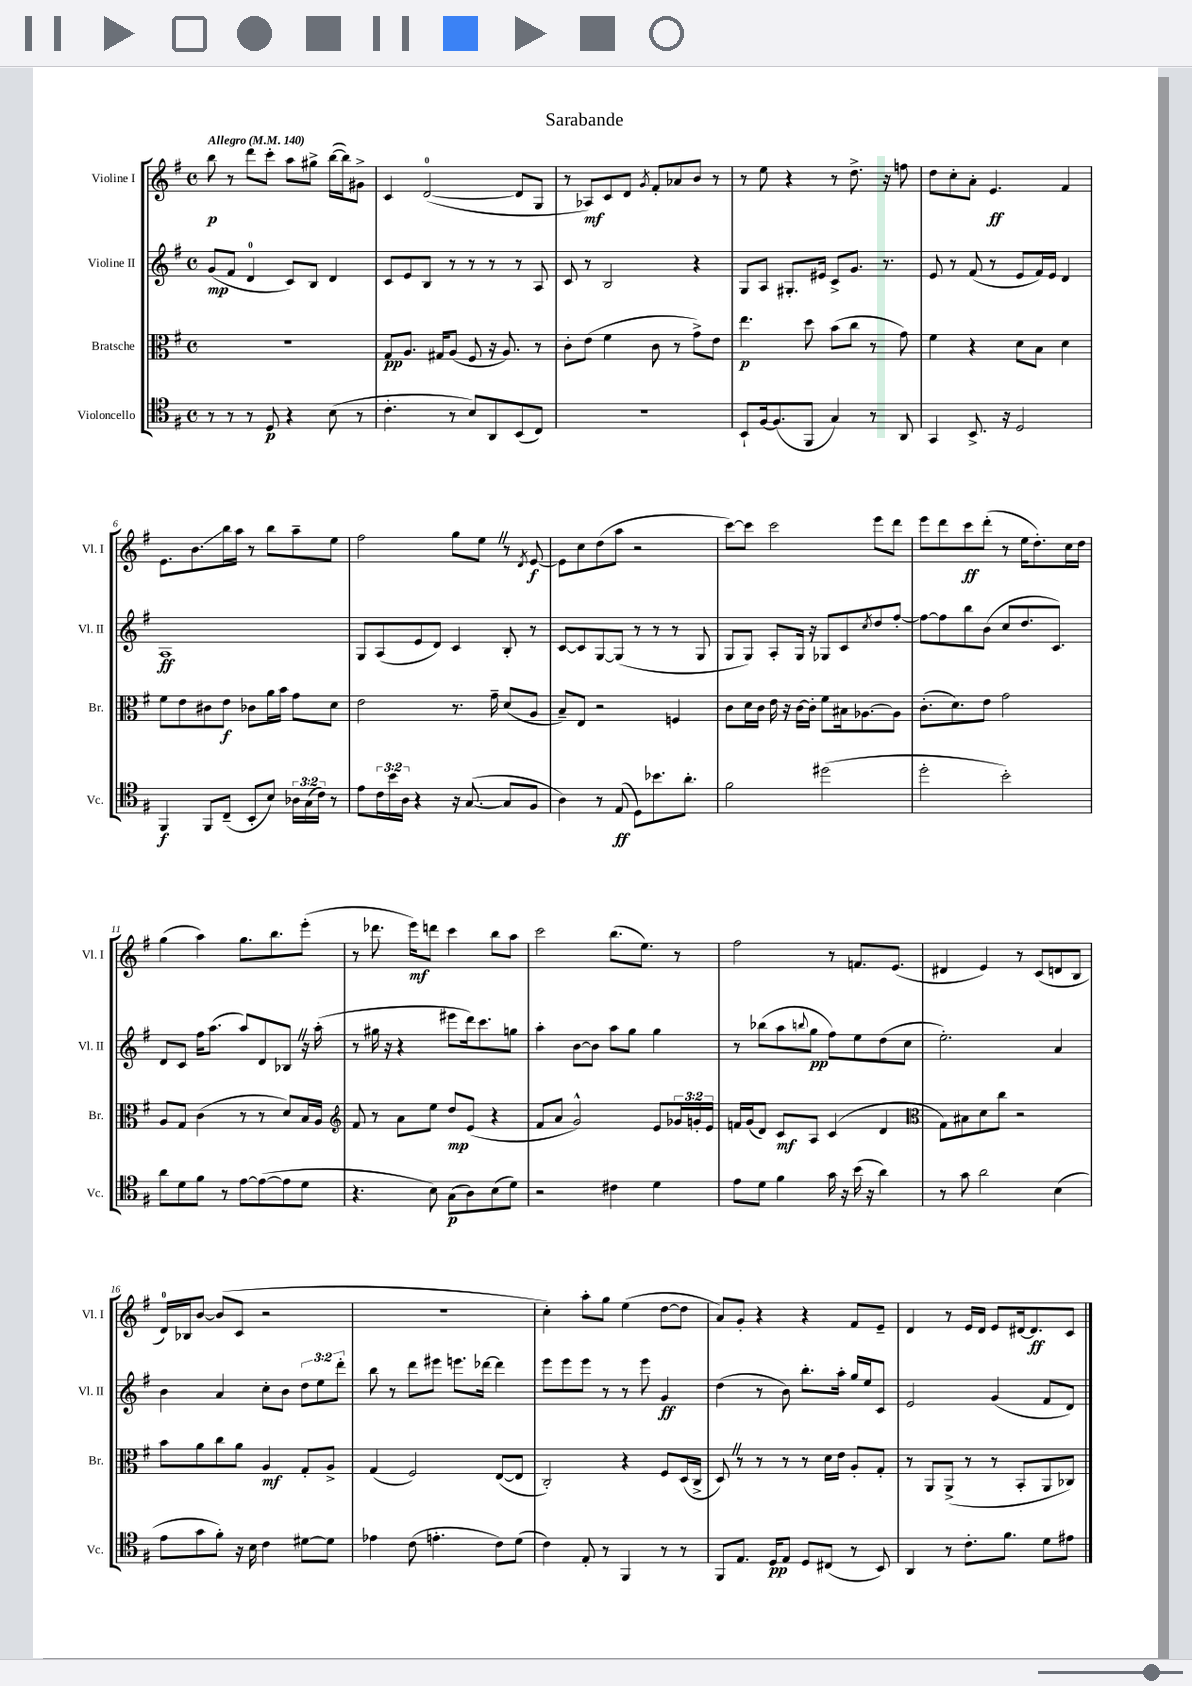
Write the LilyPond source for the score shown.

\header { title = "Sarabande" }
<<
\new StaffGroup <<
\new Staff = "s0" \with { instrumentName = "Violine I" shortInstrumentName = "Vl. I" } {
    \clef treble \key g \major \defaultTimeSignature \time 4/4 \tempo "Allegro" 4 = 140
    b''8\p r8 d'''8 c'''8-. a''8 gis''8-> b''16~( b''16) gis'8-> |
    c'4 d'2-0~( d'8 g8 |
    r8 aes8\mf) c'8 d'8 \acciaccatura { g'8 } fis'8-. aes'8 b'8 r8 |
    r8 e''8 r4 r8 d''8.-> r16 f''8 |
    d''8 c''8-. a'8-. e'4.\ff fis'4 |
    e'8. b'8.\glissando b''16 a''16 r8 b''8 a''8-- e''8 |
    fis''2 g''8 e''8 \once \override BreathingSign.text = \markup { \musicglyph "scripts.caesura.straight" } \breathe r8 \acciaccatura { d'8 } e'8~\f |
    e'8 c''8 d''8( a''8 r2 |
    c'''8~) c'''8 c'''2 e'''8 d'''8 |
    e'''8 d'''8 c'''8\ff d'''8-.( r8 e''16 d''8.-.) c''16 d''16 |
    g''4( a''4) g''8. b''8. e'''8-.( |
    r8 des'''8. e'''16\mf) d'''8 c'''4 b''8 a''8 |
    c'''2 b''8.( e''8.) r8 |
    fis''2 r8 f'8. e'8.( |
    dis'4 e'4) r8 c'8( d'8 b8 |
    d'16-0) bes16 b'8~ b'8( c'8 r2 |
    R1 |
    c''4-.) a''8-. g''8 e''4( d''8~ d''8 |
    a'8) g'8-. r4 r4 fis'8 e'8-- |
    d'4 r8 e'16 d'16 e'8 dis'16~ dis'8.\ff c'8 \bar "|." |
}
\new Staff = "s1" \with { instrumentName = "Violine II" shortInstrumentName = "Vl. II" } {
    \clef treble \key g \major \defaultTimeSignature \time 4/4 \override Staff.TupletNumber.text = #tuplet-number::calc-fraction-text
    g'8\mp( fis'8 d'4-0 c'8) b8 d'4 |
    c'8 e'8 b8 r8 r8 r8 r8 a8 |
    c'8 r8 b2 r4 |
    g8 a8 gis8.-. eis'16 c'8-> g'8. r8. |
    e'8 r8 fis'8( r8 e'8 fis'16) e'16 d'4 |
    a1\ff |
    g8 a8( e'8 d'8) c'4 b8-. r8 |
    c'8~ c'8 g8~ g8( r8 r8 r8 g8 |
    g8 g8) a8-. g16 r16 ges8 c'8 \acciaccatura { c''8 } d''8 fis''8~-. |
    fis''8~ fis''8 b''8 b'8( c''8 d''8. c'8.) |
    d'8 c'8 fis''16 a''8.( a''8) d'8 bes8 \once \override BreathingSign.text = \markup { \musicglyph "scripts.caesura.straight" } \breathe r16 a''16-.( |
    r8 gis''16 r16 r4 eis'''8 d'''16) c'''8. g''8 |
    a''4-. b'8~ b'8 a''8 g''8 g''4 |
    r8 bes''8( a''8 \appoggiatura { b''8 } g''8\pp fis''8) e''8 d''8( c''8 |
    e''2.-.) a'4 |
    b'4 a'4 c''8-. b'8 \tuplet 3/2 { d''8 e''8 d'''8-. } |
    b''8 r8 d'''8 eis'''8 e'''8. des'''16~ des'''4 |
    e'''8 e'''8 e'''8 r8 r8 e'''8 g'4\ff |
    d''4( r8 b'8) b''8.-. a''16-. g''16 e''16 c'8 |
    e'2 g'4( fis'8 d'8) \bar "|." |
}
\new Staff = "s2" \with { instrumentName = "Bratsche" shortInstrumentName = "Br." } {
    \clef alto \key g \major \defaultTimeSignature \time 4/4 \override Staff.TupletNumber.text = #tuplet-number::calc-fraction-text
    R1 |
    g8\pp a8. gis16 a8( fis8 r16 a8.) r8 |
    c'8-. e'8( fis'4 c'8 r8 g'8->) e'8 |
    e''4.\p d''8 b'8( c''8 r8 g'8) |
    fis'4 r4 d'8 b8 d'4 |
    fis'8 e'8 cis'8 e'8\f ces'8 a'16 b'16 g'8 d'8 |
    e'2 r8. g'16-- d'8( a8 |
    b8--) e8 r2 f4 |
    c'8 d'16 c'16 e'16 r16 c'16~ c'16-. fis'8 bis16 aes8.~ aes8 |
    c'8.-.( d'8.) e'8 g'2 |
    a8 g8 c'4( r8 r8 d'8) b16 a16 |
    \clef treble fis'8 r8 a'8 e''8 d''8\mp e'8( r4 |
    fis'8 a'8 g'2-^) e'8 \tuplet 3/2 { ges'16 g'16-. e'16 } |
    f'16 g'16( d'8) c'8\mf a8 c'4( d'4 |
    \clef alto g8) bis8 d'8 c''8 r2 |
    b'8 a'8 c''8 a'8 a4\mf g8-. a8-> |
    g4( fis2) e8~( e8 |
    c2-.) r4 fis8 d16( c16-> |
    d8) \once \override BreathingSign.text = \markup { \musicglyph "scripts.caesura.straight" } \breathe r8 r8 r8 r8 d'16 e'16 a8-. g8-. |
    r8 a,8 a,8->( r8 r8 b,8-. a,8 ces8) \bar "|." |
}
\new Staff = "s3" \with { instrumentName = "Violoncello" shortInstrumentName = "Vc." } {
    \clef tenor \key g \major \defaultTimeSignature \time 4/4 \override Staff.TupletNumber.text = #tuplet-number::calc-fraction-text
    r8 r8 r8 d8\p r4 b8( r8 |
    c'4.-. r8 b8) a,8 b,8( c8) |
    R1 |
    b,8-! fis16~ fis8.( fis,8 g4) r8 a,8 |
    g,4 b,8.-> r16 d2 |
    fis,4\f fis,8 c8--( b,8-. b8) \tuplet 3/2 { aes16 g16( c'16) } r8 |
    e'8 \tuplet 3/2 { c'16 b'16 a16 } r4 r16 g8.~( g8 fis8 |
    a4) r8 e8\ff( d8) bes'8. a'8.-. |
    fis'2 dis''2( |
    d''2-. b'2-.) |
    a'8 d'8 fis'8 r8 e'8~ e'8~( e'8 d'8 |
    r4. b8) g8\p( a8) b8( d'8) |
    r2 cis'4 d'4 |
    e'8 d'8 fis'4 g'16 r16 b'16( r16 a'4) |
    r8 g'8 a'2 b4( |
    e'8 g'8 fis'8-.) r16 b16 c'4 dis'8~ dis'8 |
    ees'4 c'8( e'4.-. c'8) d'8( |
    c'4) e8-. r8 fis,4 r8 r8 |
    fis,8 e8. d16\pp e8 d8 cis8( r8 b,8) |
    a,4 r8 c'8.-. fis'8. d'8 eis'8 \bar "|." |
}
>>
>>
